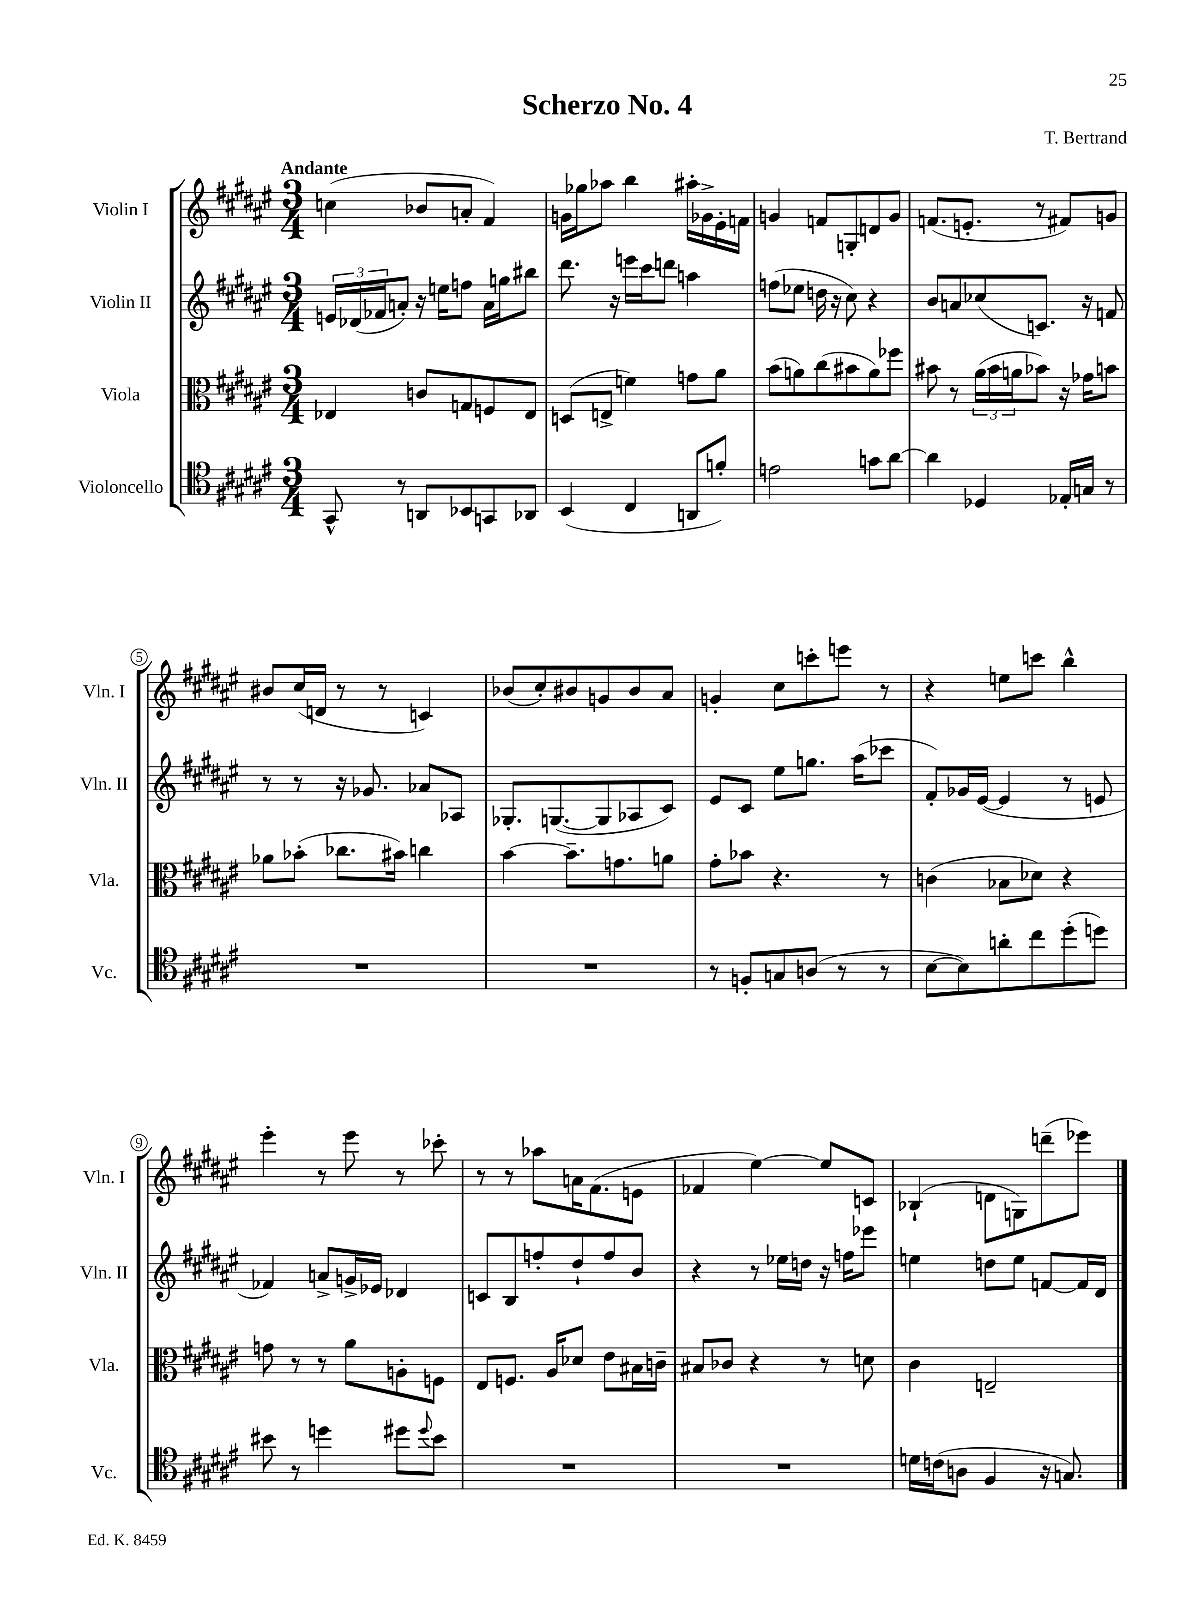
\header { title = "Scherzo No. 4" composer = "T. Bertrand" }
<<
\new StaffGroup <<
\new Staff = "s0" \with { instrumentName = "Violin I" shortInstrumentName = "Vln. I" } {
    \clef treble \key fis \major \numericTimeSignature \time 3/4 \tempo "Andante"
    c''4( bes'8 a'8-. fis'4) |
    g'16 ges''16 aes''8 b''4 ais''16-. ges'16-> eis'16-. f'16 |
    g'4 f'8 g8-. d'8 g'8 |
    f'8.( e'8.-. r8 fis'8) g'8 |
    bis'8 cis''16( d'16 r8 r8 c'4) |
    bes'8( cis''8-.) bis'8 g'8 bis'8 ais'8 |
    g'4-. cis''8 c'''8-. e'''8 r8 |
    r4 e''8 c'''8 b''4-^ |
    eis'''4-. r8 eis'''8 r8 ces'''8-. |
    r8 r8 aes''8 a'16 fis'8.( e'8 |
    fes'4 eis''4~) eis''8 c'8 |
    bes4-!( d'8 g8) d'''8--( ees'''8) \bar "|." |
}
\new Staff = "s1" \with { instrumentName = "Violin II" shortInstrumentName = "Vln. II" } {
    \clef treble \key fis \major \numericTimeSignature \time 3/4
    \tuplet 3/2 { e'16 des'16( fes'16 } a'8-.) r16 e''16 f''8 a'16 g''16 bis''8 |
    dis'''8. r16 e'''16 cis'''16 d'''8 a''4 |
    f''8( ees''8 d''16 r16 cis''8) r4 |
    b'8 a'8 ces''8( c'8.) r16 f'8 |
    r8 r8 r16 ges'8. aes'8 aes8 |
    ges8.-. g8.~( g8 aes8 cis'8) |
    eis'8 cis'8 eis''8 g''8. ais''16( ces'''8 |
    fis'8-.) ges'16 eis'16~( eis'4 r8 e'8 |
    fes'4) a'8-> g'16-> ees'16 des'4 |
    c'8 b8 f''8-. dis''8-! f''8 b'8 |
    r4 r8 ees''16 d''16 r16 f''16 ees'''8 |
    e''4 d''8 e''8 f'8~ f'16 dis'16 \bar "|." |
}
\new Staff = "s2" \with { instrumentName = "Viola" shortInstrumentName = "Vla." } {
    \clef alto \key fis \major \numericTimeSignature \time 3/4
    ees4 c'8 g8 f8 ees8 |
    d8( e8-> f'4) g'8 ais'8 |
    b'8( a'8) cis''8( bis'8 a'8) fes''8 |
    bis'8 r8 \tuplet 3/2 { ais'16( bis'16 a'16 } bes'8) r16 ges'16 b'8 |
    aes'8 bes'8-.( ces''8. bis'16) c''4 |
    b'4~ b'8.-- g'8. a'8 |
    gis'8-. bes'8 r4. r8 |
    c'4( bes8 des'8) r4 |
    g'8 r8 r8 ais'8 a8-. f8 |
    eis8 f8. ais16 des'8 eis'8 bis16 c'16-- |
    bis8 ces'8 r4 r8 d'8 |
    cis'4 e2-- \bar "|." |
}
\new Staff = "s3" \with { instrumentName = "Violoncello" shortInstrumentName = "Vc." } {
    \clef tenor \key fis \major \numericTimeSignature \time 3/4
    gis,8-^ r8 a,8 bes,8 g,8 aes,8 |
    b,4( cis4 a,8 f'8-.) |
    e'2 g'8 ais'8~ |
    ais'4 des4 ees16-. g16 r8 |
    R2. |
    R2. |
    r8 f8-. g8 a8( r8 r8 |
    b8~ b8) a'8-. cis''8 dis''8-.( d''8) |
    bis'8 r8 d''4 dis''8 \appoggiatura { dis''8 } bis'8 |
    R2. |
    R2. |
    d'16 c'16( a8 fis4 r16 g8.) \bar "|." |
}
>>
>>
\layout { \context { \Score \override BarNumber.stencil = #(make-stencil-circler 0.1 0.3 ly:text-interface::print) } }
